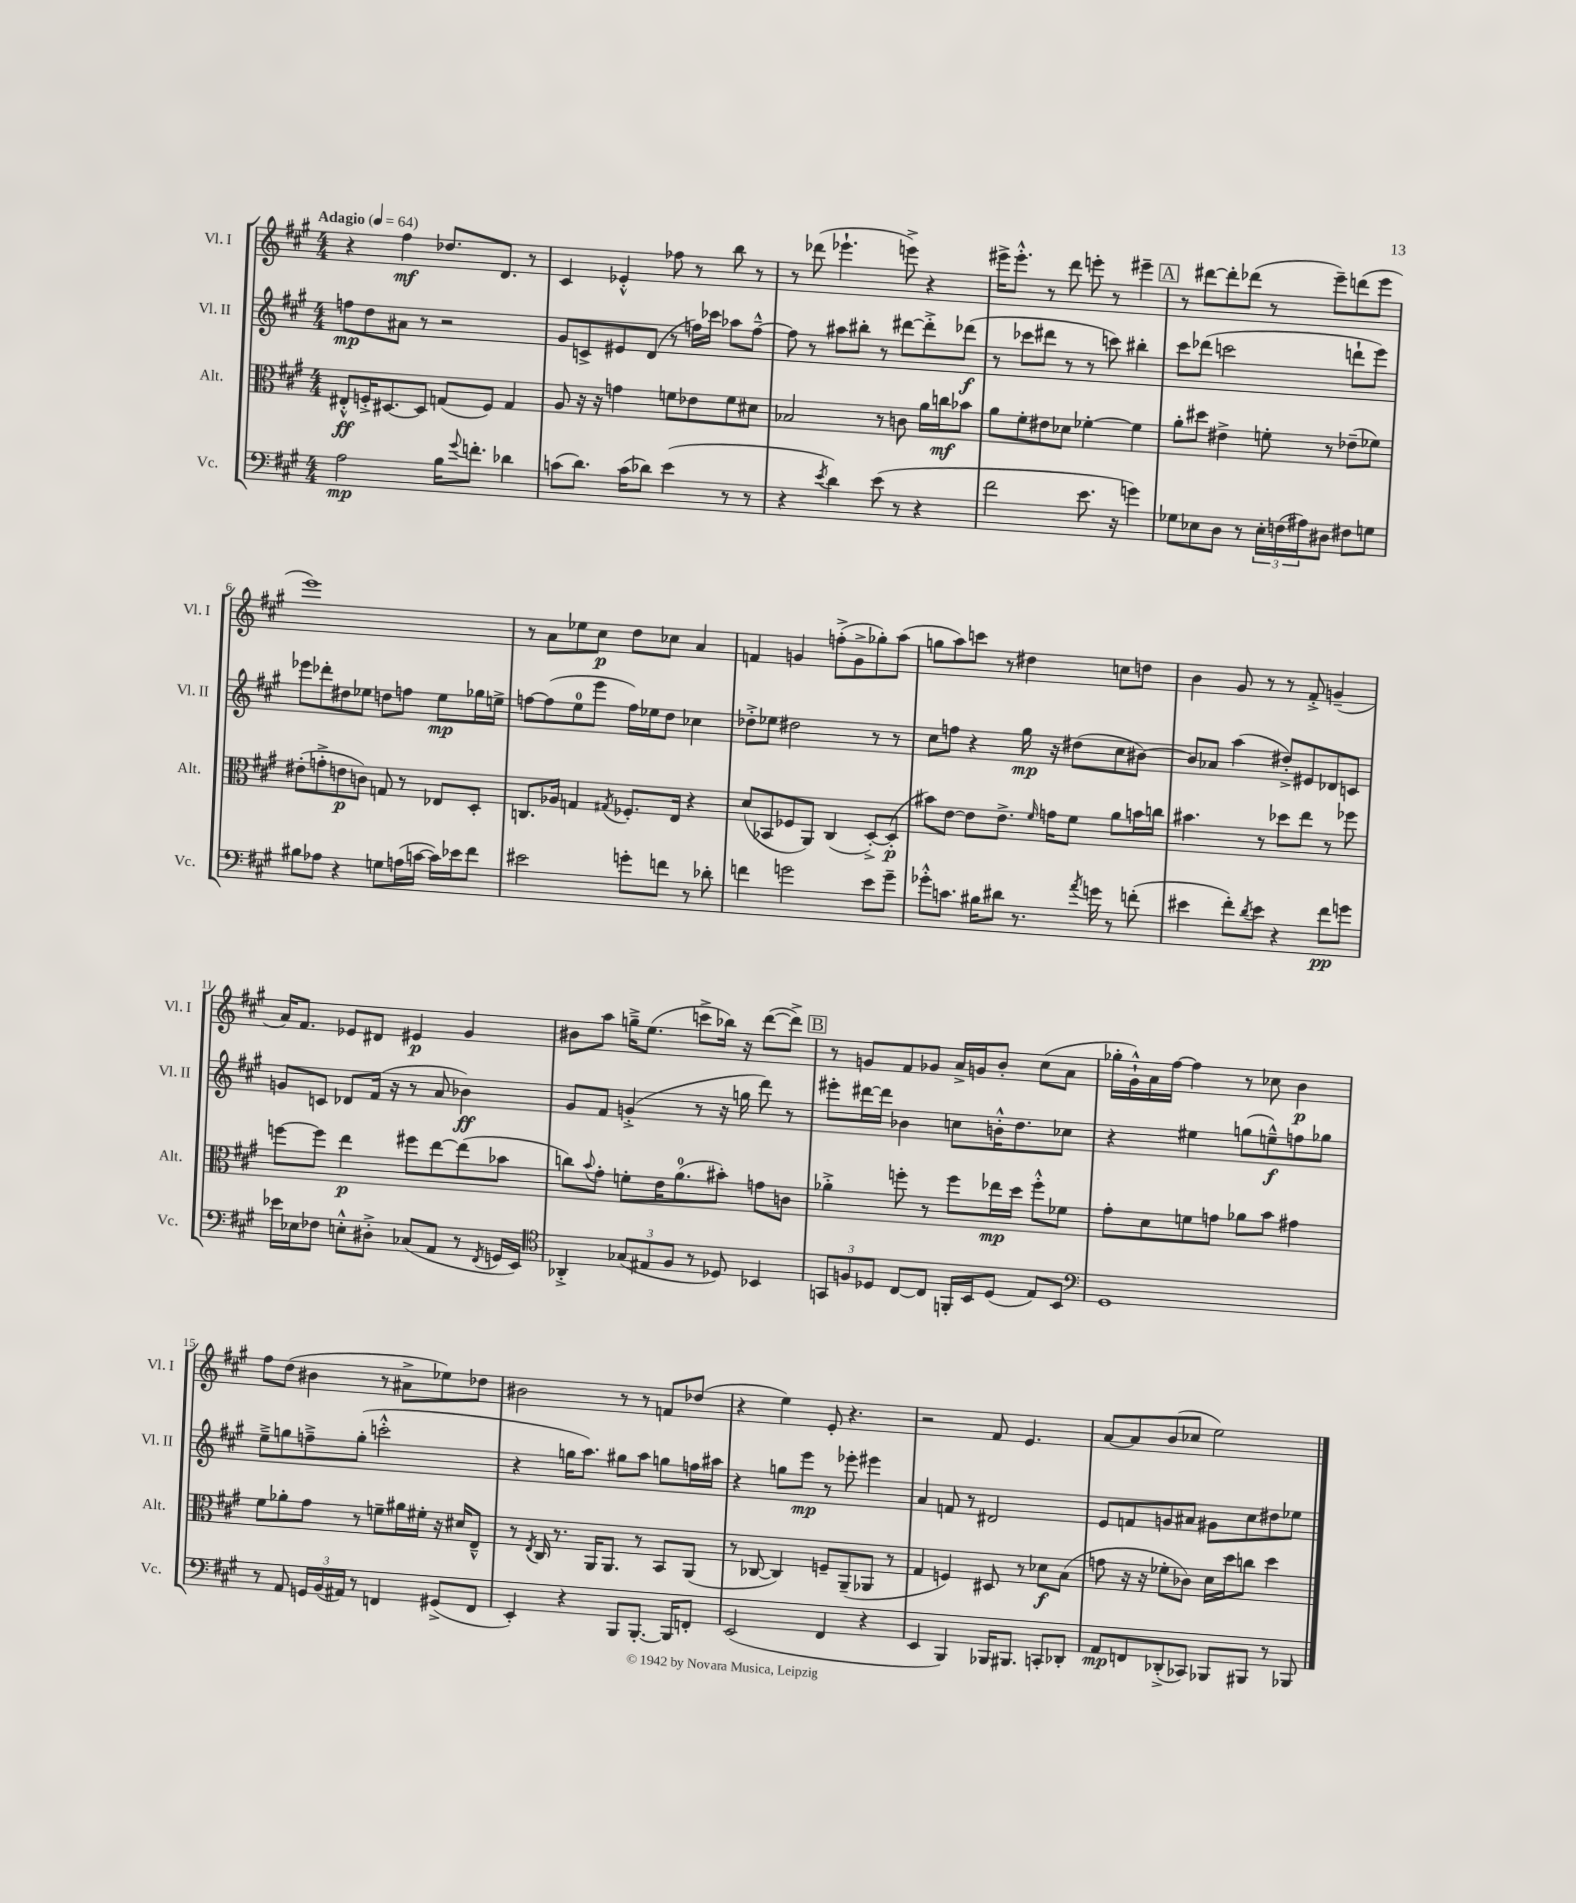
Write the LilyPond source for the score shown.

<<
\new StaffGroup <<
\new Staff = "s0" \with { instrumentName = "Vl. I" shortInstrumentName = "Vl. I" } {
    \clef treble \key a \major \numericTimeSignature \time 4/4 \tempo "Adagio" 4 = 64
    r4 fis''4\mf des''8. d'8. r8 |
    cis'4 ees'4-.-^ fes''8 r8 b''8 r8 |
    r8 des'''8( ees'''4.-! e'''8->) r4 |
    eis'''16-> eis'''8.-.-^ r8 d'''8 e'''8-. r8 eis'''4-- |
    \mark \markup { \box "A" } r8 dis'''8~ dis'''8-. des'''8( r8 e'''8--) d'''8( e'''8 |
    e'''1) |
    r8 a'8 ees''8 cis''8\p d''8 ces''8 a'4 |
    f'4 g'4 f''8-.->( g'8-> ges''8-.) a''8( |
    g''8 a''8) c'''8 r8 dis''4 c''8 d''8 |
    b'4 gis'8 r8 r8 fis'8-.-> g'4--( |
    a'16) fis'8. ees'8 dis'8 eis'4\p gis'4 |
    bis'8 a''8 g''16---> e''8.( c'''8-> bes''16) r16 d'''8~( d'''8->) |
    \mark \markup { \box "B" } r8 g'8 fis'8 ges'8 a'16-> g'16 b'8-. cis''8( a'8 |
    ges''16-. gis'16-!-^) a'16 fis''16~ fis''4 r8 ces''8 b'4\p |
    fis''8 d''8( bis'4 r8 ais'8-> ees''8) des''8 |
    bis'2 r8 r8 f'8 des''8( |
    r4 e''4) e'8-. r4. |
    r2 fis'8 e'4. |
    a'8~ a'8 b'8( ces''8 e''2) \bar "|." |
}
\new Staff = "s1" \with { instrumentName = "Vl. II" shortInstrumentName = "Vl. II" } {
    \clef treble \key a \major \numericTimeSignature \time 4/4
    f''8\mp d''8 ais'8 r8 r2 |
    gis'8 c'8-> eis'8 d'8( r8 f''16) ces'''16 aes''8 f''8~---^ |
    f''8 r8 ais''8 bis''8-. r8 dis'''8~ dis'''8-.-> des'''8\f( |
    r8 ces'''8 dis'''8 r8 r8 c'''8) bis''4-. |
    \mark \markup { \box "A" } cis'''8 des'''8( c'''2 d'''8-! e'''8) |
    ees'''8 des'''8-. dis''8 ees''8 d''8 f''8 ees''8\mp ges''16 e''16-> |
    f''8~ f''8( e''8-0 e'''8 f''16) ees''16 d''8 ces''4 |
    des''8-.-> ees''8 dis''2 r8 r8 |
    cis''8 f''8 r4 gis''16\mp r16 dis''8( cis''8 bis'8~) |
    bis'8 aes'8 a''4( dis''8-.->) eis'8 des'8 c'8 |
    g'8 c'8 des'8 fis'16( r16 r8 a'8 bes'4\ff) |
    gis'8 fis'8 g'4-.->( r8 r16 g''16 d'''8) r8 |
    \mark \markup { \box "B" } eis'''8-. dis'''16~ dis'''16 bes'4 c''8 b'16-.-^ d''8. ces''8 |
    r4 eis''4 g''8( e''8---^\f) f''8 ges''8 |
    e''8---> g''8 f''8---> g''8-.( c'''2-.-^ |
    r4 g''16 a''8.) gis''8 a''8 g''8 f''16 ais''16 |
    r4 g''8 e'''8\mp r8 ees'''8-. eis'''4 |
    a'4 f'8 r8 dis'2 |
    e'8 f'8 g'8 ais'8 gis'8 cis''8 dis''8 ees''8 \bar "|." |
}
\new Staff = "s2" \with { instrumentName = "Alt." shortInstrumentName = "Alt." } {
    \clef alto \key a \major \numericTimeSignature \time 4/4
    eis8-.-^\ff f16-.-> dis8.~ dis8 g8( f8) g4 |
    a8 r16 r16 g'4 f'8 ees'8 f'8 dis'8 |
    bes2 r8 c'8 a'16 c''16\mf bes'8 |
    a'8 fis'8-. eis'8 des'8 fes'4~-. fes'4 |
    \mark \markup { \box "A" } a'8-. dis''8 eis'4-> f'8-. r8 ees'8--( fes'8) |
    eis'8-.( g'8-.-> e'8\p c'8) g8 r8 ees8 d8-. |
    c8. aes16 g4 \acciaccatura { gis8 } fes8.-. e16 r4 |
    d'8( bes,8 fes8 a,8) cis4( d8~-.->) d8-.\p( |
    bis'8) e'8~ e'8 e'8.-> \grace { fis'16 } g'16 fis'8 a'8 b'16 c''16 |
    bis'4. r8 des''8 e''8 r8 fes''8 |
    f''8~ f''8 e''4\p fis''8 e''8~ e''8( bes'8 |
    c''8) \appoggiatura { b'8 } gis'8-. f'8-. e'16 a'8.-0( bis'8-.) g'8 c'8 |
    \mark \markup { \box "B" } aes'4-.-> f''8-. r8 f''8 ees''16\mp d''16 f''8-.-^ fes'8 |
    gis'8-. d'8 f'8 g'8 aes'8 b'8 gis'4 |
    fis'8 aes'8-. gis'8 r8 f'8-- ais'16 fis'16-. r16 dis'16 e8---^ |
    r8 \acciaccatura { e8 } cis16 r8. a,16 a,8. r8 b,8 a,8( |
    r8 ces8~ ces4) f8-- a,8--( aes,8 r8 |
    gis4 f4) dis8 r8 des'8\f b8( |
    g'8 r16 r16 fes'8-. ces'8) d'16 d''16 c''8 d''4 \bar "|." |
}
\new Staff = "s3" \with { instrumentName = "Vc." shortInstrumentName = "Vc." } {
    \clef bass \key a \major \numericTimeSignature \time 4/4
    a2\mp b16 \appoggiatura { gis'8 } f'8.-. des'4 |
    c'8( d'8.) c'16( des'8) e'4( r8 r8 |
    r4 \acciaccatura { e'8 } d'4) e'8( r8 r4 |
    fis'2 e'8. r16 g'4) |
    \mark \markup { \box "A" } ges8 ees8 d8 r8 \tuplet 3/2 { ees16-. f16( ais16) } dis8 fis8 g8 |
    bis8 aes8 r4 g8 a16( c'16~ c'16) ees'16 fis'8 |
    eis'2 g'8-. f'8 r8 des'8-. |
    f'4 g'2 e'8 g'8-- |
    ges'8-.-^ c'8. bis16 dis'8 r8. \acciaccatura { a'8 } g'16 r8 f'8-.( |
    eis'4 fis'8-.) \acciaccatura { d'8 } eis'8 r4 fis'8\pp g'8 |
    ees'16 ees16 fes8 e8-.-^ dis8-.-> ces8( a,8 r8 \acciaccatura { fis,8 } g,16 e,16) |
    \clef tenor aes,4-.-> \tuplet 3/2 { ges8( eis8 fis8 } r8 des8) bes,4 |
    \mark \markup { \box "B" } \tuplet 3/2 { g,8 f8 des8 } cis8~ cis8 f,16-. b,16 des8( e8) b,8 |
    \clef bass gis,1 |
    r8 a,8 \tuplet 3/2 { g,16 b,16( ais,16) } r8 f,4 gis,8->( f,8 |
    e,4-.) r4 b,,8 b,,8.~-. b,,16 f,8-. |
    e,2( fis,4 r4 |
    e,4 b,,4) bes,,16 bis,,8. c,8-. des,8-. |
    a,8\mp f,8 des,8-.->( ces,8) bes,,8 bis,,8 r8 bes,,8 \bar "|." |
}
>>
>>
